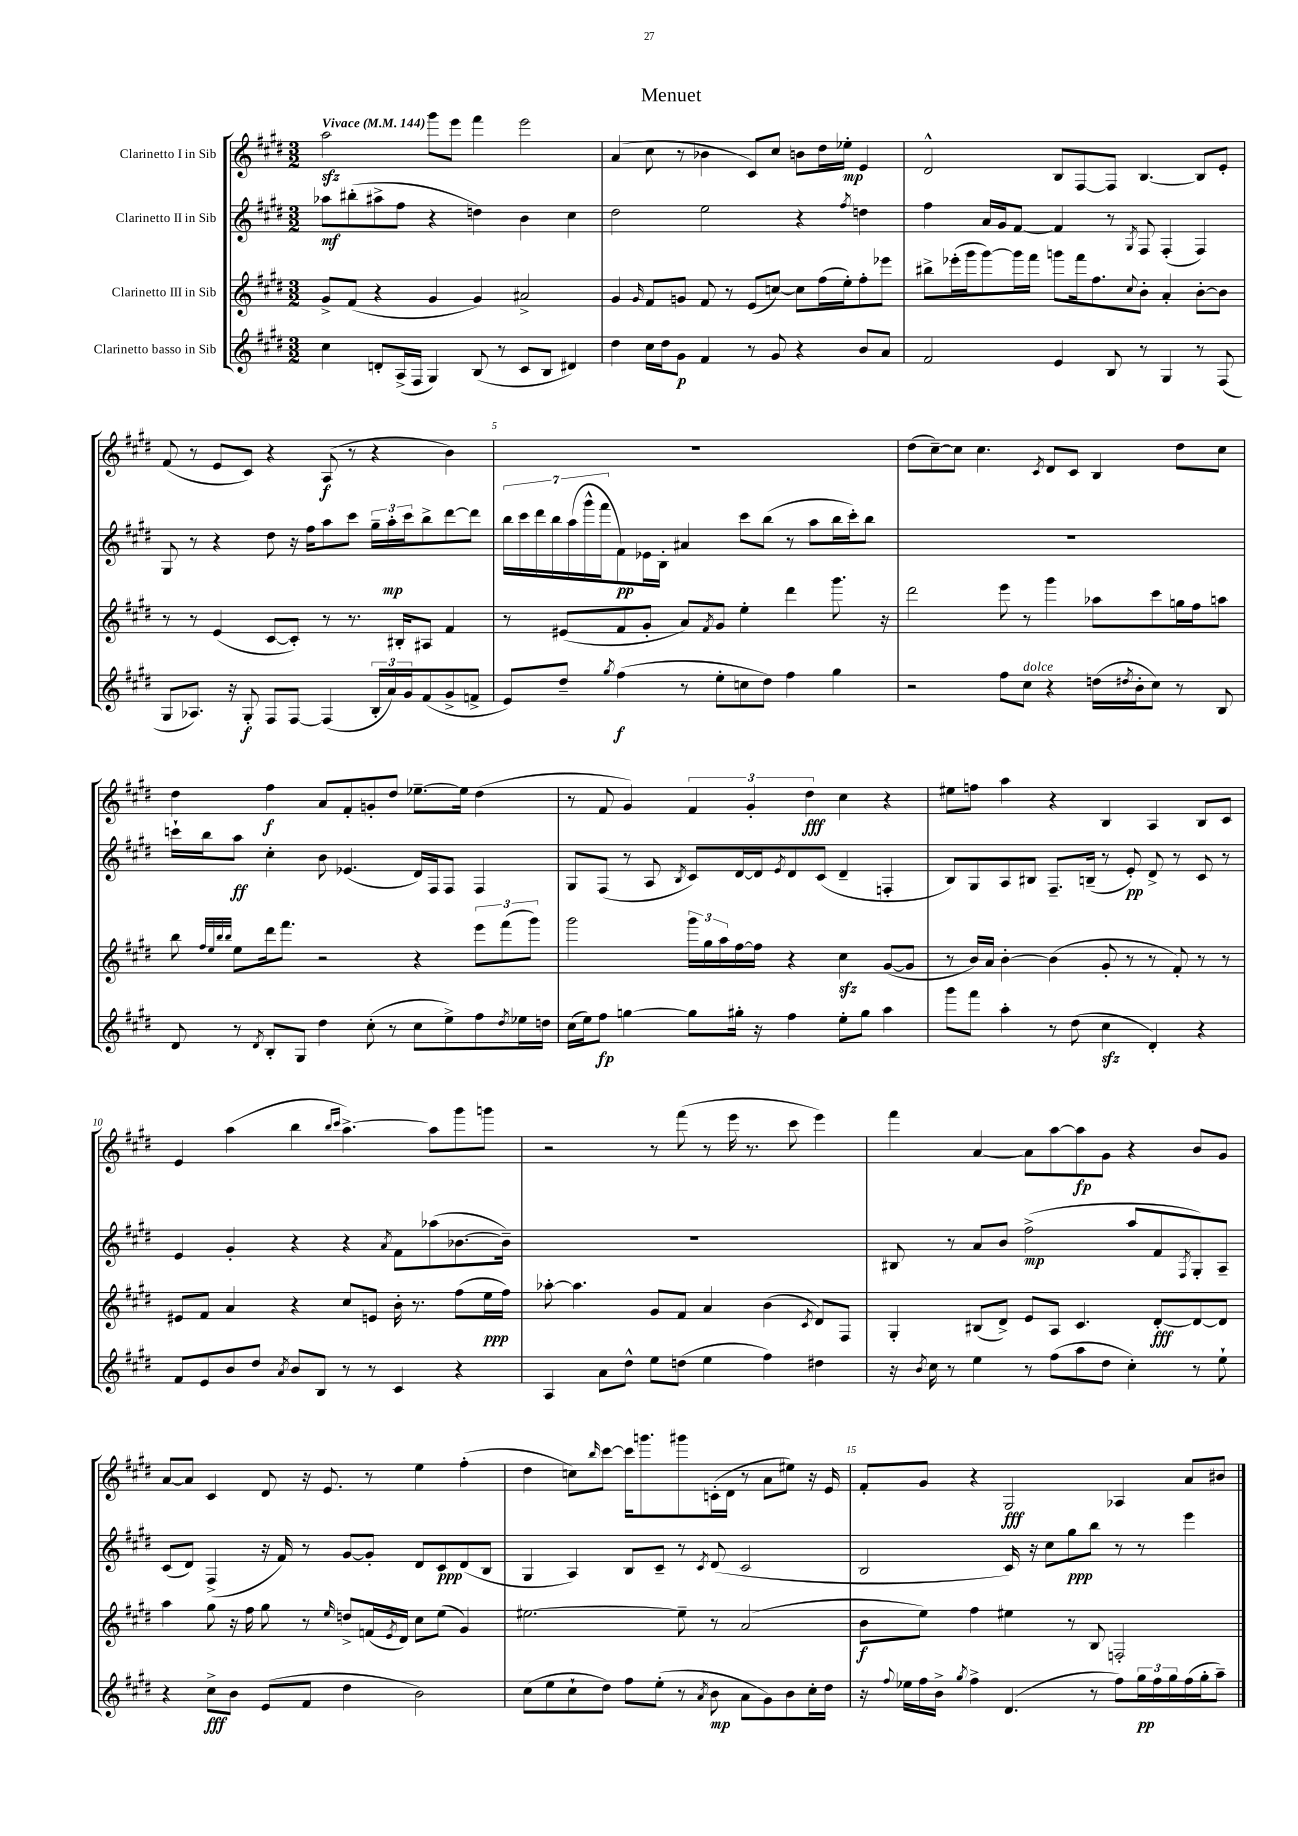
\header { title = "Menuet" }
<<
\new StaffGroup <<
\new Staff = "s0" \with { instrumentName = "Clarinetto I in Sib" } {
    \clef treble \key e \major \numericTimeSignature \time 3/2 \tempo "Vivace" 4 = 144
    a''2\sfz gis'''8 e'''8 fis'''4 e'''2 |
    a'4( cis''8 r8 bes'4 cis'8) cis''8 b'8 dis''16 ees''16-.\mp e'4 |
    dis'2-^ b8 fis8~ fis8 b4.~ b8 e'8-. |
    fis'8( r8 e'8 cis'8) r4 a8\f( r8 r4 b'4) |
    R1. |
    dis''8( cis''8~--) cis''8 cis''4. \acciaccatura { cis'8 } dis'8 cis'8 b4 dis''8 cis''8 |
    dis''4 fis''4\f a'8 fis'8-. g'8-. dis''8 ees''8.~-- ees''16 dis''4( |
    r8 fis'8 gis'4) \tuplet 3/2 { fis'4 gis'4-. dis''4\fff } cis''4 r4 |
    eis''8 f''8 a''4 r4 b4 a4 b8 cis'8 |
    e'4 a''4( b''4 \grace { b''16 cis'''16 } a''4.~->) a''8 gis'''8 g'''8 |
    r2 r8 fis'''8( r8 e'''16 r8. cis'''8 e'''4) |
    fis'''4 a'4~ a'8 a''8~ a''8\fp gis'8 r4 b'8 gis'8 |
    a'8~ a'8 cis'4 dis'8 r16 e'8. r8 e''4 fis''4-.( |
    dis''4 c''8) \grace { b''16 } cis'''8~ cis'''16 g'''8. gis'''8 c'16-.( dis'16 r8 a'8 eis''8) r16 e'16 |
    fis'8-. gis'8 r4 gis2\fff aes4 a'8 bis'8 \bar "|." |
}
\new Staff = "s1" \with { instrumentName = "Clarinetto II in Sib" } {
    \clef treble \key e \major \numericTimeSignature \time 3/2
    aes''8\mf bis''8-.( ais''8-> fis''8 r4 d''4) b'4 cis''4 |
    dis''2 e''2 r4 \acciaccatura { fis''8 } d''4 |
    fis''4 a'16 gis'16 fis'8~ fis'4 r8 \acciaccatura { gis8 } fis8 fis4-.( fis4) |
    gis8 r8 r4 dis''8 r16 fis''16 a''8 cis'''8 \tuplet 3/2 { gis''16-- a''16-.\mp cis'''16 } b''8-> dis'''8~ dis'''8 |
    \tuplet 7/4 { b''16 cis'''16 dis'''16 b''16 a''16( gis'''16-^ fis'''16 } fis'8\pp) ees'16 b16-. ais'4 cis'''8 b''8( r8 a''8 b''16 cis'''16-.) b''8 |
    R1. |
    c'''16-! b''16 a''8\ff cis''4-. b'8 ees'4.( dis'16) fis16 fis8 fis4 |
    gis8 fis8( r8 a8 \acciaccatura { b8 } cis'8) dis'16~ dis'16 \acciaccatura { e'8 } dis'8 cis'8( dis'4-- f4-. |
    b8) gis8 a8 bis8 fis8.-- b16--( r8 e'8-.\pp) dis'8-> r8 cis'8 r8 |
    e'4 gis'4-. r4 r4 \acciaccatura { a'8 } fis'8 aes''8( bes'8.~ bes'16--) |
    R1. |
    bis8 r8 a'8 b'8 fis''2->\mp( a''8 fis'8 \acciaccatura { fis8 } gis8-.) a8-- |
    cis'8( dis'8) fis4->( r16 fis'16) r8 gis'8~ gis'8-. dis'8 cis'8\ppp dis'8( b8 |
    gis4 a4) b8 cis'8-- r8 \acciaccatura { cis'8 } dis'8( cis'2 |
    b2 cis'16) r16 cis''8 gis''8\ppp b''8 r8 r8 e'''4 \bar "|." |
}
\new Staff = "s2" \with { instrumentName = "Clarinetto III in Sib" } {
    \clef treble \key e \major \numericTimeSignature \time 3/2
    gis'8-> fis'8( r4 gis'4 gis'4) ais'2-> |
    gis'4 \grace { gis'16 } fis'8 g'8 fis'8 r8 e'8( c''8~) c''8 fis''16( e''16-.) fis''8-. ees'''8 |
    bis''8-> ees'''16-.( gis'''16 gis'''8~) gis'''16 fis'''16 g'''8 fis'''16 fis''8. \appoggiatura { cis''8 } b'8-. a'4-. b'8~-. b'8 |
    r8 r8 e'4( cis'8~ cis'8-.) r8 r8. bis16-. ais8 fis'4 |
    r8 eis'8( fis'8 gis'8-. a'8) \acciaccatura { fis'8 } gis'8 e''4-. dis'''4 gis'''8. r16 |
    dis'''2 e'''8 r8 gis'''4 aes''8 cis'''8 g''16 fis''16 a''8 |
    b''8 \grace { fis''32 e''32 b''32 b''32 } e''8 dis'''16 fis'''8. r2 r4 \tuplet 3/2 { e'''8 fis'''8( gis'''8) } |
    gis'''2 \tuplet 3/2 { gis'''16 gis''16 a''16 } fis''16~ fis''16 r4 cis''4\sfz gis'8~( gis'8 |
    r8 b'16) a'16 b'4~-. b'4( gis'8-. r8 r8 fis'8-.) r8 r8 |
    eis'8 fis'8 a'4 r4 cis''8 e'8 b'16-. r8. fis''8( e''16\ppp fis''16) |
    aes''8~-. aes''4. gis'8 fis'8 a'4 b'4( \acciaccatura { cis'8 } dis'8) fis8 |
    gis4-. bis8( dis'8->) e'8 a8 cis'4. dis'8~-.\fff dis'8~ dis'8 |
    a''4 gis''8 r16 fis''16 gis''8 r8 \grace { e''16 } d''8-> f'16( \acciaccatura { e'8 } dis'16) cis''8 e''8( gis'4) |
    eis''2.~ eis''8-- r8 a'2( |
    b'8\f e''8) fis''4 eis''4 r8 b8 f2-. \bar "|." |
}
\new Staff = "s3" \with { instrumentName = "Clarinetto basso in Sib" } {
    \clef treble \key e \major \numericTimeSignature \time 3/2
    cis''4 d'8-. a16->( fis16 gis4) b8( r8 cis'8 b8 dis'4) |
    dis''4 cis''16 dis''16 gis'8\p fis'4 r8 gis'8 r4 b'8 a'8 |
    fis'2 e'4 b8 r8 gis4 r8 fis8( |
    gis8 aes8.) r16 gis8-.\f fis8 fis8~ fis4( \tuplet 3/2 { b16-. a'16) gis'16 } fis'8( gis'8-> f'8-> |
    e'8) dis''8-- \acciaccatura { gis''8 } fis''4\f( r8 e''8-. c''8 dis''8) fis''4 gis''4 |
    r2 fis''8 cis''8^\markup { \italic "dolce" } r4 d''16( \acciaccatura { dis''8 } b'16-. cis''8) r8 b8 |
    dis'8 r8 \acciaccatura { dis'8 } b8-. gis8 dis''4 cis''8-.( r8 cis''8 e''8->) fis''8 \acciaccatura { dis''8 } ees''16 d''16 |
    cis''16( e''16) fis''8\fp g''4~ g''8 gis''16-. r16 fis''4 e''8-. gis''8 a''4 |
    gis'''8 fis'''8 a''4-. r8 dis''8( cis''4\sfz dis'4-.) r4 |
    fis'8 e'8 b'8 dis''8 \acciaccatura { a'8 } b'8 b8 r8 r8 cis'4 r4 |
    a4 a'8 dis''8-^ e''8 d''8( e''4 fis''4) dis''4 |
    r16 \acciaccatura { b'8 } cis''16 r8 e''4 r8 fis''8( a''8 dis''8 cis''4-.) r8 e''8-! |
    r4 cis''8->\fff b'8 e'8( fis'8 dis''4 b'2) |
    cis''8( e''8 cis''8-! dis''8) fis''8 e''8-.( r8 \acciaccatura { a'8 } b'8\mp a'8 gis'8) b'8 cis''16-. dis''16 |
    r16 \appoggiatura { fis''8 } ees''16 fis''16 b'16-> \acciaccatura { gis''8 } fis''4-> dis'4.( r8 fis''8) \tuplet 3/2 { gis''16\pp fis''16 gis''16 } fis''16( gis''16-. a''8--) \bar "|." |
}
>>
>>
\layout { \context { \Score \override BarNumber.break-visibility = ##(#f #t #t) barNumberVisibility = #(every-nth-bar-number-visible 5) } }
